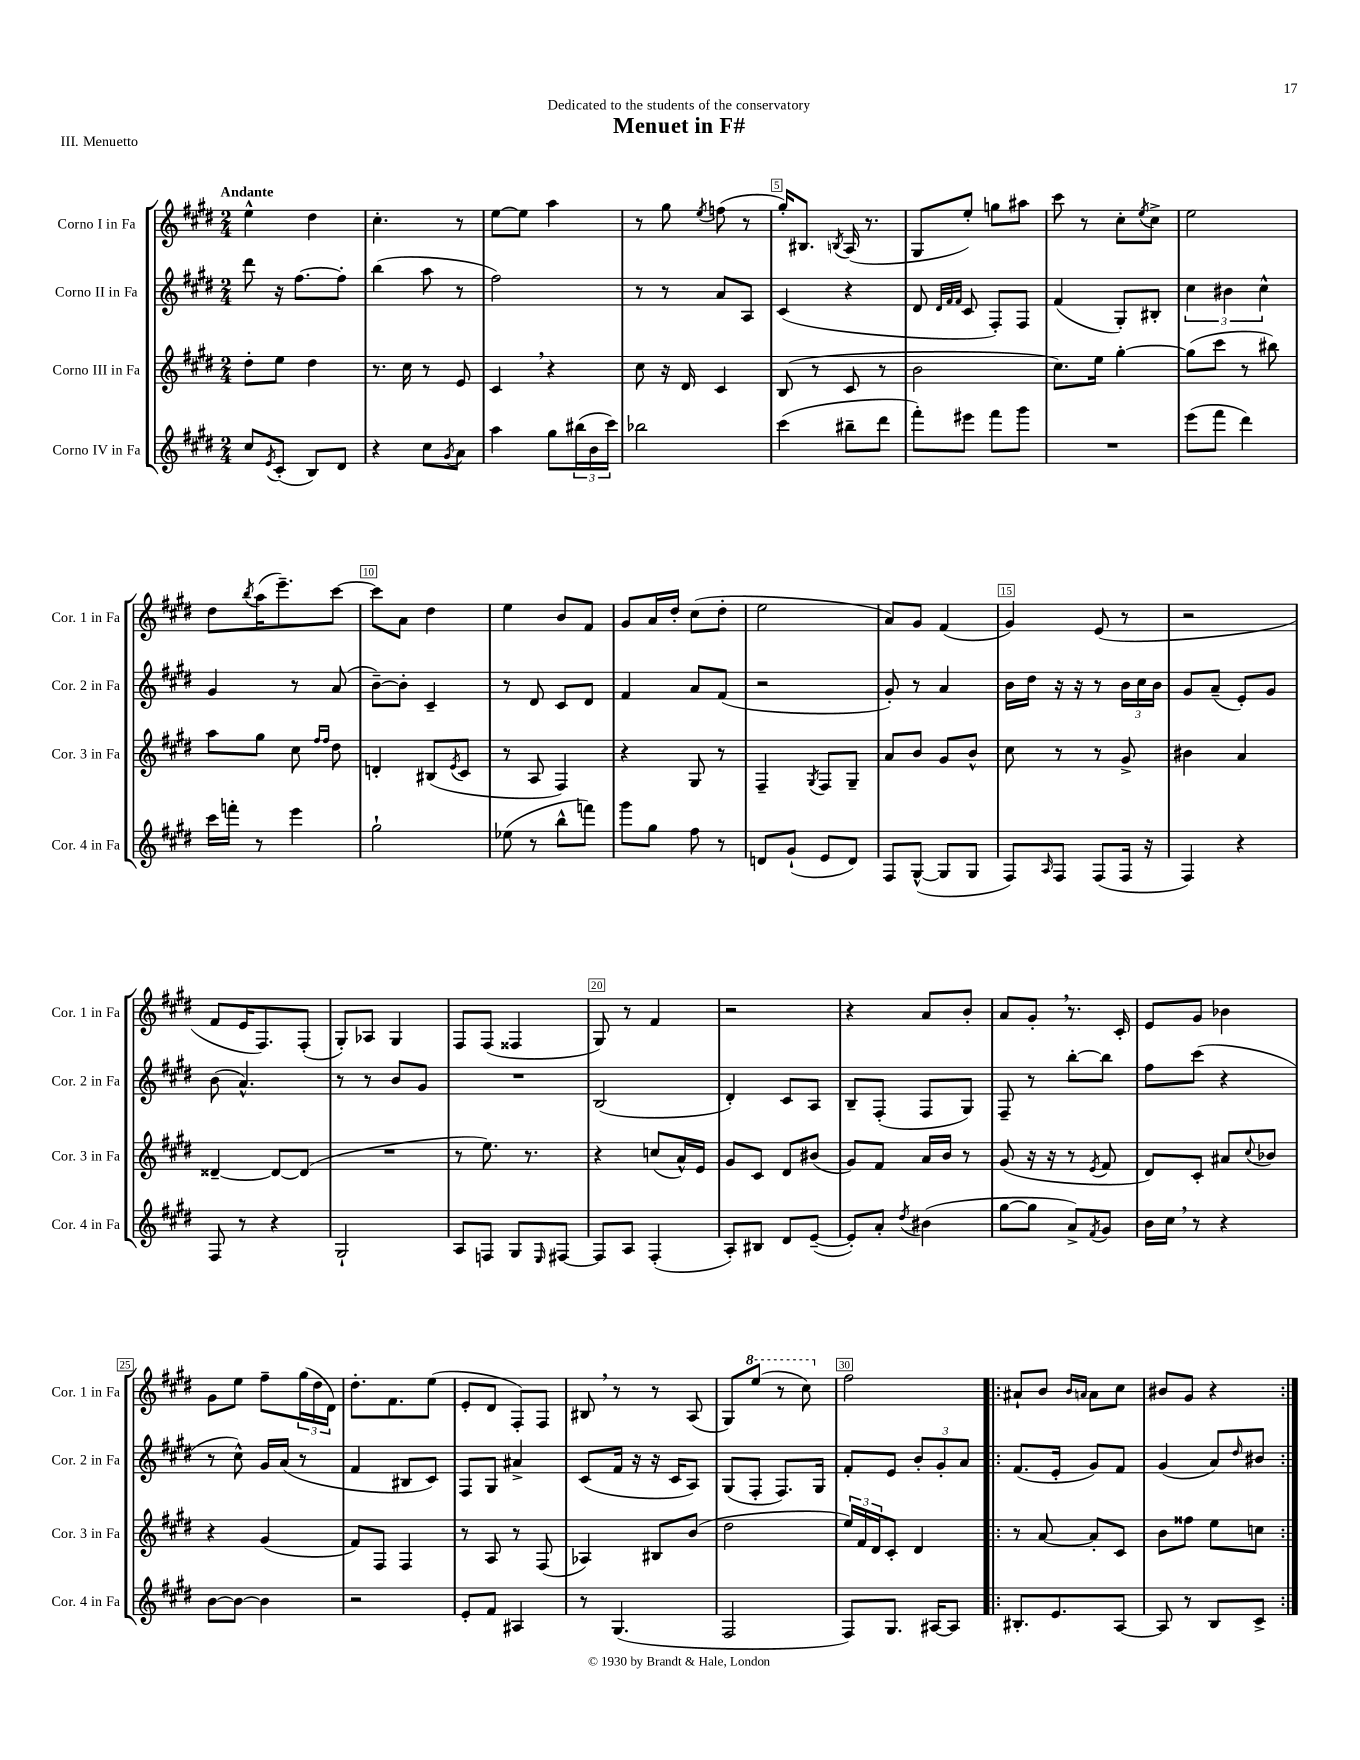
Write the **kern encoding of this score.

**kern	**kern	**kern	**kern
*staff4	*staff3	*staff2	*staff1
*clefG2	*clefG2	*clefG2	*clefG2
*k[f#c#g#d#]	*k[f#c#g#d#]	*k[f#c#g#d#]	*k[f#c#g#d#]
*M2/4	*M2/4	*M2/4	*M2/4
8cc#	8dd#'	8ddd#	4ee^^
8qe	.	.	.
(8c#'	8ee	16r	.
.	.	[8.ff#	.
8B)	4dd#	.	4dd#
8d#	.	8ff#']	.
=	=	=	=
4r	8.r	(4bb	4.cc#'
.	16cc#	.	.
8cc#	8r	8aa	.
8qg#	.	.	.
8a	8e	8r	8r
=	=	=	=
4aa	4c#	2ff#)	[8ee
.	.	.	8ee]
8gg#	4r	.	4aa
(24bb#	.	.	.
24b	.	.	.
24ccc#)	.	.	.
=	=	=	=
2bb-	8cc#	8r	8r
.	16r	8r	8gg#
.	16d#	.	.
.	.	.	8qee
.	4c#	8a	(8ff
.	.	8A	8r
=	=	=	=
(4ccc#	(8B	(4c#	16gg#')
.	.	.	8.B#
.	8r	.	.
.	.	.	8qB
8bb#~	8c#	4r	(16A
.	.	.	8.r
8ddd#	8r	.	.
=	=	=	=
8fff#')	2b	8d#	8G#
.	.	32qqd#	.
.	.	32qqf#	.
.	.	32qqf#	.
8eee#	.	8c#	8ee')
8fff#	.	8F#')	8gg
8ggg#	.	8F#	8aa#
=	=	=	=
2r	8.cc#)	(4f#	8ccc#
.	.	.	8r
.	16ee	.	.
.	[4gg#'	8G#')	8cc#'
.	.	.	8qee
.	.	8B#'	8cc#^
=	=	=	=
(8eee	(8gg#]	6cc#	2ee
8fff#	8ccc#	.	.
.	.	6b#	.
4ddd#)	8r	.	.
.	.	6cc#^^	.
.	8bb#)	.	.
=	=	=	=
16ccc#	8aa	4g#	8dd#
16fff'	.	.	.
.	.	.	8qbb
8r	8gg#	.	(16aa
.	.	.	8.eee~)
4eee	8cc#	8r	.
.	16qqff#	.	.
.	16qqff#	.	.
.	8dd#	(8a	[8ccc#
=	=	=	=
2gg#`	4d'	[8b~)	8ccc#]
.	.	8b']	8a
.	(8B#	4c#~	4dd#
.	8qe	.	.
.	8c#	.	.
=	=	=	=
(8ee-	8r	8r	4ee
8r	8A	8d#	.
8bb^^	4F#)	8c#	8b
8fff)	.	8d#	8f#
=	=	=	=
8ggg#	4r	4f#	8g#
8gg#	.	.	16a
.	.	.	16dd#'
8ff#	8G#	8a	(8cc#
8r	8r	(8f#	8dd#'
=	=	=	=
8d	4F#~	2r	2ee
(8g#`	.	.	.
.	8qG#	.	.
8e	8F#	.	.
8d)	8G#~	.	.
=	=	=	=
8F#	8a	8g#')	8a)
([8G#^^	8b	8r	8g#
8G#]	8g#	4a	(4f#
8G#	8b^^	.	.
=	=	=	=
8F#)	8cc#	16b	4g#)
.	.	16dd#	.
16qqA	.	.	.
8F#	8r	16r	.
.	.	16r	.
(8F#	8r	8r	(8e
16F#	8g#^	24b	8r
.	.	24cc#	.
16r	.	.	.
.	.	24b	.
=	=	=	=
4F#)	4b#	8g#	2r
.	.	(8a~	.
4r	4a	8e')	.
.	.	8g#	.
=	=	=	=
8F#	[4d##~	(8b	8f#
8r	.	4.a^^)	16e
.	.	.	8.F#)
4r	8d##_	.	.
.	(8d##]	.	(8F#'
=	=	=	=
2G#`	2r	8r	8G#')
.	.	8r	8A-
.	.	8b	4G#
.	.	8g#	.
=	=	=	=
8A	8r	2r	8F#
8F	8.ee)	.	(8F#
8G#	.	.	4F##
.	8.r	.	.
16qqE	.	.	.
[8F#	.	.	.
=	=	=	=
8F#]	4r	(2B	8G#)
8A	.	.	8r
(4F#'	(8cc	.	4f#
.	16a^^)	.	.
.	16e	.	.
=	=	=	=
8A')	8g#	4d#')	2r
8B#	8c#	.	.
8d#	8d#	8c#	.
([8e~	(8b#	8A	.
=	=	=	=
8e'])	8g#)	8B~	4r
8a'	8f#	(8F#'	.
8qdd#	.	.	.
(4b#	16a	8F#	8a
.	16b	.	.
.	8r	8G#)	8b'
=	=	=	=
[8gg#	(8g#	8F#~	8a
8gg#]	16r	8r	8g#'
.	16r	.	.
8a^)	8r	[8bb'	8.r
8qf#	8qe	.	.
8g#	8f#	8bb]	.
.	.	.	16c#'
=	=	=	=
16b	8d#)	8ff#	8e
16cc#	.	.	.
8r	8c#'	(8ccc#	8g#
4r	8a#	4r	4b-
.	8qqcc#	.	.
.	8b-	.	.
=	=	=	=
[8b	4r	8r	8g#
8b_	.	8cc#^^)	8ee
4b]	(4g#	16g#	8ff#~
.	.	(16a	.
.	.	8r	(24gg#
.	.	.	24dd#
.	.	.	24d#)
=	=	=	=
2r	8f#)	4f#	8.dd#'
.	8F#	.	.
.	.	.	8.f#
.	4F#	8B#	.
.	.	8c#)	(8ee
=	=	=	=
8e'	8r	8F#	8e'
8f#	8A	8G#	8d#
4A#	8r	4a#^	8F#')
.	(8F#	.	8F#
=	=	=	=
8r	4A-)	(8c#	8B#
(4.G#	.	16f#	8r
.	.	16r	.
.	8B#	16r	8r
.	.	16c#	.
.	(8b	8A)	(8A
=	=	=	=
2F#	2dd#	(8G#	8G#)
.	.	8F#'	(8eee
.	.	8.F#)	8r
.	.	.	8ccc#)
.	.	16G#	.
=	=	=	=
8F#)	24ee)	8f#'	2ff#
.	24f#	.	.
.	24d#	.	.
8.G#	8c#'	8e	.
.	4d#	12b'	.
[16A#	.	.	.
.	.	12g#'	.
8A#]	.	.	.
.	.	12a	.
=!|:	=!|:	=!|:	=!|:
8.B#'	8r	(8.f#	8a#`
.	[8a	.	8b
8.e	.	16e'	.
.	.	.	16qqb
.	.	.	16qqa
.	8a']	8g#)	8a
[8A	8c#	8f#	8cc#
=	=	=	=
8A]	8b	(4g#	8b#
8r	8ff##	.	8g#
8B	8ee	8a)	4r
.	.	16qqdd#	.
8c#^	8cc	8b#	.
==:|!	==:|!	==:|!	==:|!
*-	*-	*-	*-
